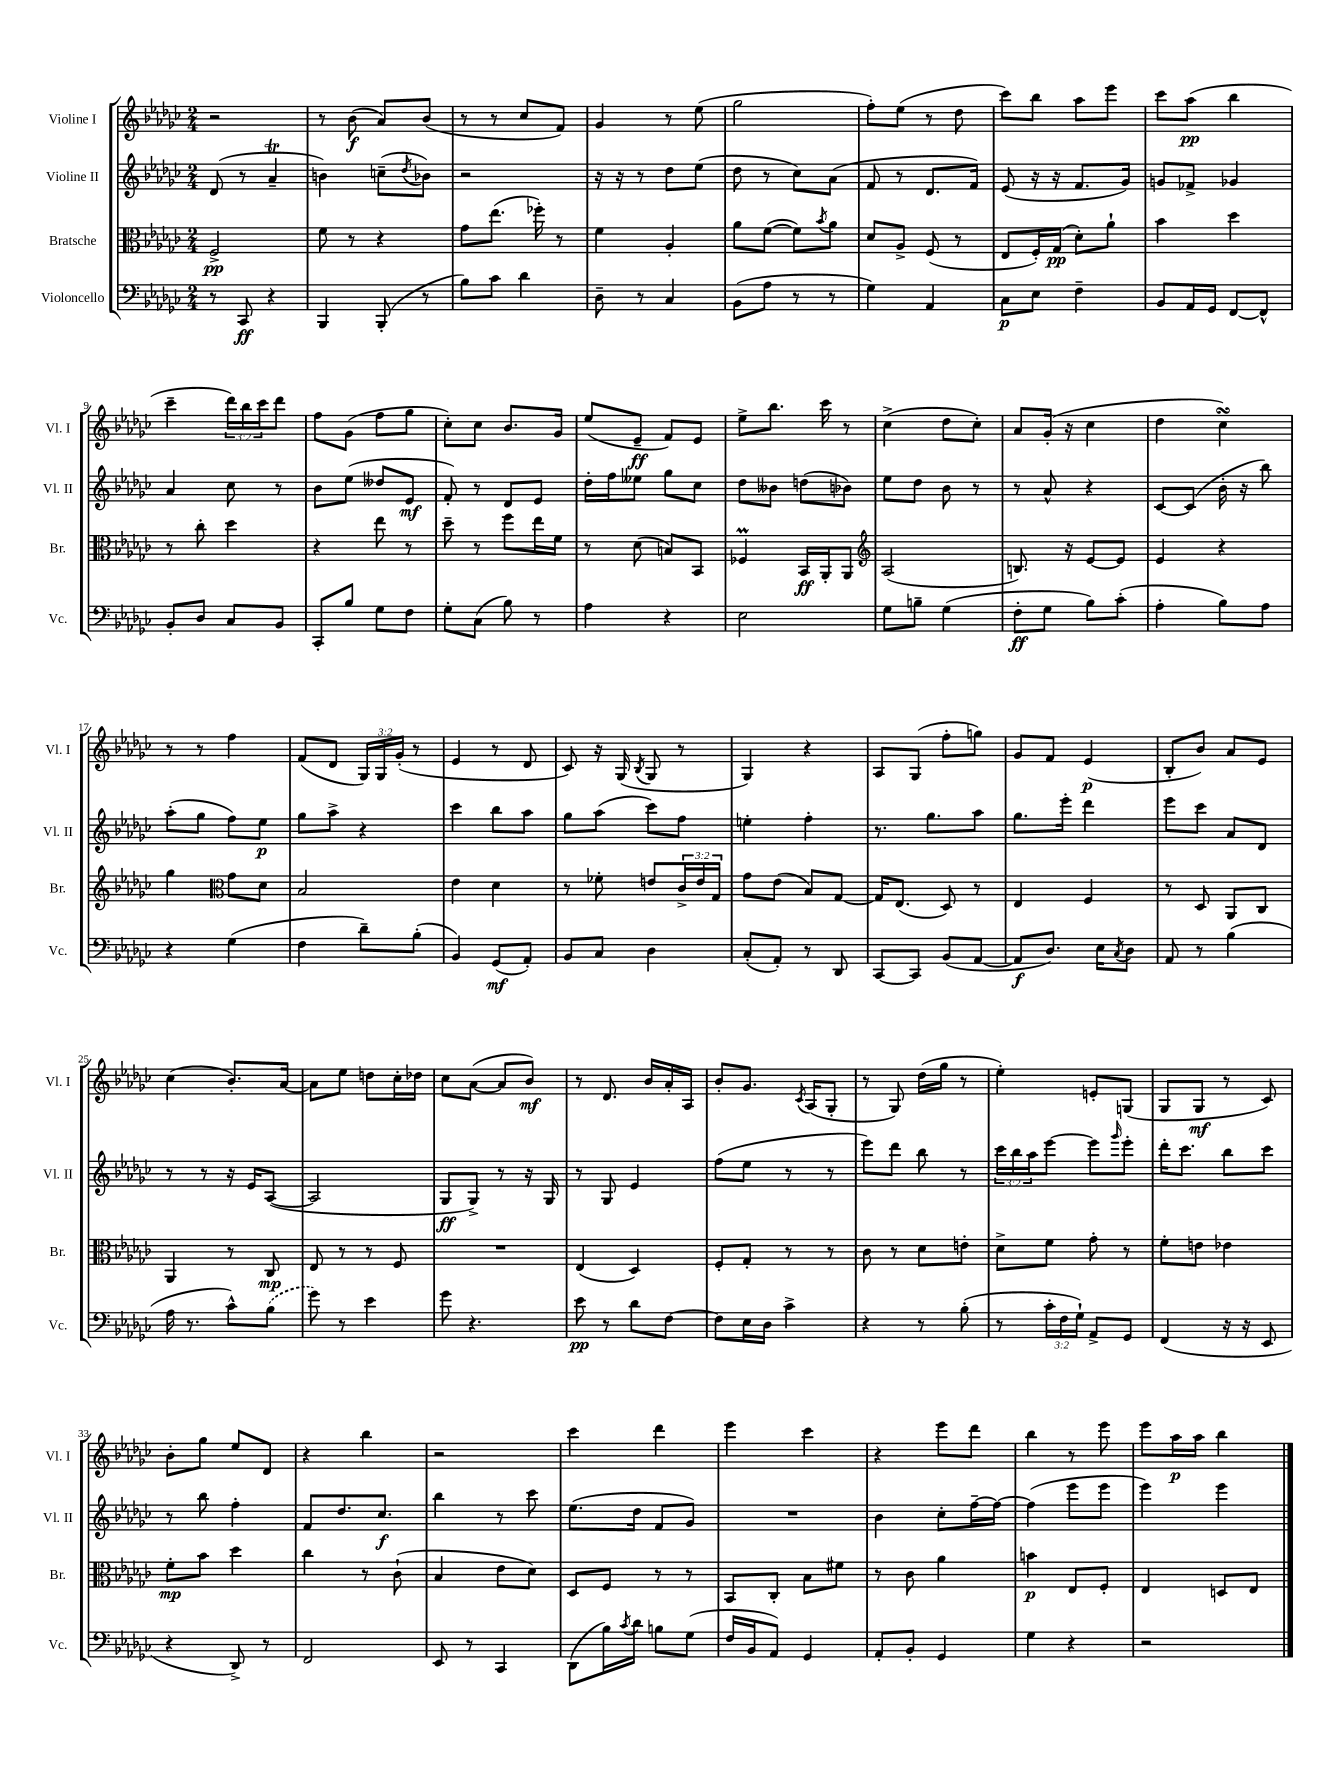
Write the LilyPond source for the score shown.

<<
\new StaffGroup <<
\new Staff = "s0" \with { instrumentName = "Violine I" shortInstrumentName = "Vl. I" } {
    \clef treble \key ges \major \numericTimeSignature \time 2/4 \override Staff.TupletNumber.text = #tuplet-number::calc-fraction-text
    r2 |
    r8 bes'8\f( aes'8) bes'8( |
    r8 r8 ces''8 f'8) |
    ges'4 r8 ees''8( |
    ges''2 |
    f''8-.) ees''8( r8 des''8 |
    ces'''8) bes''8 aes''8 ees'''8 |
    ces'''8 aes''8\pp( bes''4 |
    ces'''4-- \tuplet 3/2 { des'''16) bes''16 ces'''16 } des'''8 |
    f''8 ges'8( f''8 ges''8 |
    ces''8-.) ces''8 bes'8. ges'16 |
    ees''8( ees'8--\ff f'8) ees'8 |
    ees''8-> bes''8. ces'''16 r8 |
    ces''4->( des''8 ces''8-.) |
    aes'8 ges'16-.( r16 ces''4 |
    des''4 ces''4\turn) |
    r8 r8 f''4 |
    f'8( des'8 \tuplet 3/2 { ges16) ges16 ges'16-.( } r8 |
    ees'4 r8 des'8 |
    ces'8) r16 ges16( \acciaccatura { bes8 } ges8 r8 |
    ges4) r4 |
    aes8 ges8( f''8-. g''8) |
    ges'8 f'8 ees'4\p( |
    bes8-. bes'8) aes'8 ees'8 |
    ces''4( bes'8.-.) aes'16~ |
    aes'8 ees''8 d''8 ces''16-. des''16 |
    ces''8 aes'8~( aes'8 bes'8\mf) |
    r8 des'8. bes'16 aes'16-. aes16 |
    bes'8-. ges'8. \acciaccatura { ces'8 } aes16( ges8-. |
    r8 ges8) des''16( ges''16 r8 |
    ees''4-.) e'8-. g8( |
    ges8 ges8\mf r8 ces'8) |
    bes'8-. ges''8 ees''8 des'8 |
    r4 bes''4 |
    r2 |
    ces'''4 des'''4 |
    ees'''4 ces'''4 |
    r4 ees'''8 des'''8 |
    bes''4 r8 ees'''8 |
    ees'''8 aes''16\p aes''16 bes''4 \bar "|." |
}
\new Staff = "s1" \with { instrumentName = "Violine II" shortInstrumentName = "Vl. II" } {
    \clef treble \key ges \major \numericTimeSignature \time 2/4 \override Staff.TupletNumber.text = #tuplet-number::calc-fraction-text
    des'8( r8 aes'4--\trill |
    b'4) c''8--( \acciaccatura { des''8 } bes'8) |
    r2 |
    r16 r16 r8 des''8 ees''8( |
    des''8 r8 ces''8) aes'8( |
    f'8 r8 des'8. f'16) |
    ees'8( r16 r16 f'8. ges'16) |
    g'8 fes'8-> ges'4 |
    aes'4 ces''8 r8 |
    bes'8 ees''8( deses''8 ees'8\mf |
    f'8-.) r8 des'8 ees'8 |
    des''16-. f''16 eeses''8 ges''8 ces''8 |
    des''8 beses'8 d''8( bes'8) |
    ees''8 des''8 bes'8 r8 |
    r8 aes'8-^ r4 |
    ces'8~ ces'8( bes'16-. r16 bes''8) |
    aes''8-.( ges''8 f''8) ees''8\p |
    ges''8 aes''8-> r4 |
    ces'''4 bes''8 aes''8 |
    ges''8 aes''8( ces'''8) f''8 |
    e''4-. f''4-. |
    r8. ges''8. aes''8 |
    ges''8. ees'''16-. des'''4 |
    ees'''8 ces'''8 aes'8 des'8 |
    r8 r8 r16 ees'16 aes8~( |
    aes2 |
    ges8\ff ges8->) r8 r16 ges16 |
    r8 ges8 ees'4 |
    f''8( ees''8 r8 r8 |
    ees'''8) des'''8 bes''8 r8 |
    \tuplet 3/2 { ces'''16 bes''16 aes''16 } ees'''8~ ees'''8 \grace { ges'''16 } ees'''8-. |
    des'''16-. ces'''8. bes''8 ces'''8 |
    r8 bes''8 f''4-. |
    f'8 des''8. ces''8.\f |
    bes''4 r8 ces'''8 |
    ees''8.( des''16 f'8 ges'8) |
    R2 |
    bes'4 ces''8-. f''16~-- f''16~ |
    f''4( ees'''8 ees'''8 |
    ees'''4) ees'''4 \bar "|." |
}
\new Staff = "s2" \with { instrumentName = "Bratsche" shortInstrumentName = "Br." } {
    \clef alto \key ges \major \numericTimeSignature \time 2/4 \override Staff.TupletNumber.text = #tuplet-number::calc-fraction-text
    f2->\pp |
    f'8 r8 r4 |
    ges'8 ees''8.( fes''16-.) r8 |
    f'4 aes4-. |
    aes'8 f'8~( f'8) \acciaccatura { bes'8 } aes'8 |
    des'8 aes8-> f8( r8 |
    ees8 f16-.) ges16\pp( des'8-.) aes'8-! |
    bes'4 des''4 |
    r8 ces''8-. des''4 |
    r4 ees''8 r8 |
    des''8-- r8 f''8 ees''16 f'16 |
    r8 des'8( b8) bes,8 |
    fes4\prall bes,16\ff aes,16-. aes,8 |
    \clef treble aes2( |
    b8.) r16 ees'8~ ees'8 |
    ees'4 r4 |
    ges''4 \clef alto ges'8 des'8 |
    bes2 |
    ees'4 des'4 |
    r8 fes'8-. e'8 \tuplet 3/2 { ces'16-> e'16 ges16 } |
    ges'8 ees'8( bes8) ges8~ |
    ges16 ees8.( des8) r8 |
    ees4 f4 |
    r8 des8 aes,8 ces8 |
    aes,4 r8 ces8\mp |
    ees8 r8 r8 f8 |
    R2 |
    ees4( des4) |
    f8-. ges8-. r8 r8 |
    ces'8 r8 des'8 e'8-. |
    des'8-> f'8 ges'8-. r8 |
    f'8-. e'8 ees'4 |
    f'8-.\mp bes'8 des''4 |
    ces''4 r8 ces'8-!( |
    bes4 ees'8 des'8) |
    des8 f8 r8 r8 |
    bes,8 ces8-. bes8 fis'8 |
    r8 ces'8 aes'4 |
    b'4\p ees8 f8-. |
    ees4 d8 ees8 \bar "|." |
}
\new Staff = "s3" \with { instrumentName = "Violoncello" shortInstrumentName = "Vc." } {
    \clef bass \key ges \major \numericTimeSignature \time 2/4 \override Staff.TupletNumber.text = #tuplet-number::calc-fraction-text
    r8 ces,8\ff r4 |
    bes,,4 bes,,8-.( r8 |
    bes8) ces'8 des'4 |
    des8-- r8 ces4 |
    bes,8( aes8 r8 r8 |
    ges4) aes,4 |
    ces8\p ees8 f4-- |
    bes,8 aes,16 ges,16 f,8~ f,8-^ |
    bes,8-. des8 ces8 bes,8 |
    ces,8-. bes8 ges8 f8 |
    ges8-. ces8( bes8) r8 |
    aes4 r4 |
    ees2 |
    ges8 b8-- ges4( |
    f8-.\ff ges8 bes8) ces'8-.( |
    aes4-. bes8) aes8 |
    r4 ges4( |
    f4 des'8--) bes8-.( |
    bes,4) ges,8\mf( aes,8-.) |
    bes,8 ces8 des4 |
    ces8-.( aes,8-.) r8 des,8 |
    ces,8~ ces,8 bes,8( aes,8~ |
    aes,8\f des8.) ees16 \acciaccatura { ces8 } des8 |
    aes,8 r8 bes4( |
    aes16 r8. ces'8-^) \once \slurDashed bes8( |
    ges'8) r8 ees'4 |
    ges'8 r4. |
    ees'8\pp r8 des'8 f8~ |
    f8 ees16 des16 ces'4-> |
    r4 r8 bes8-.( |
    r8 \tuplet 3/2 { ces'16-. f16 ges16-!) } aes,8-> ges,8 |
    f,4( r16 r16 ees,8 |
    r4 des,8->) r8 |
    f,2 |
    ees,8 r8 ces,4 |
    des,8( bes16) \acciaccatura { ces'8 } des'16 b8 ges8( |
    f16 bes,16 aes,8) ges,4 |
    aes,8-. bes,8-. ges,4 |
    ges4 r4 |
    r2 \bar "|." |
}
>>
>>
